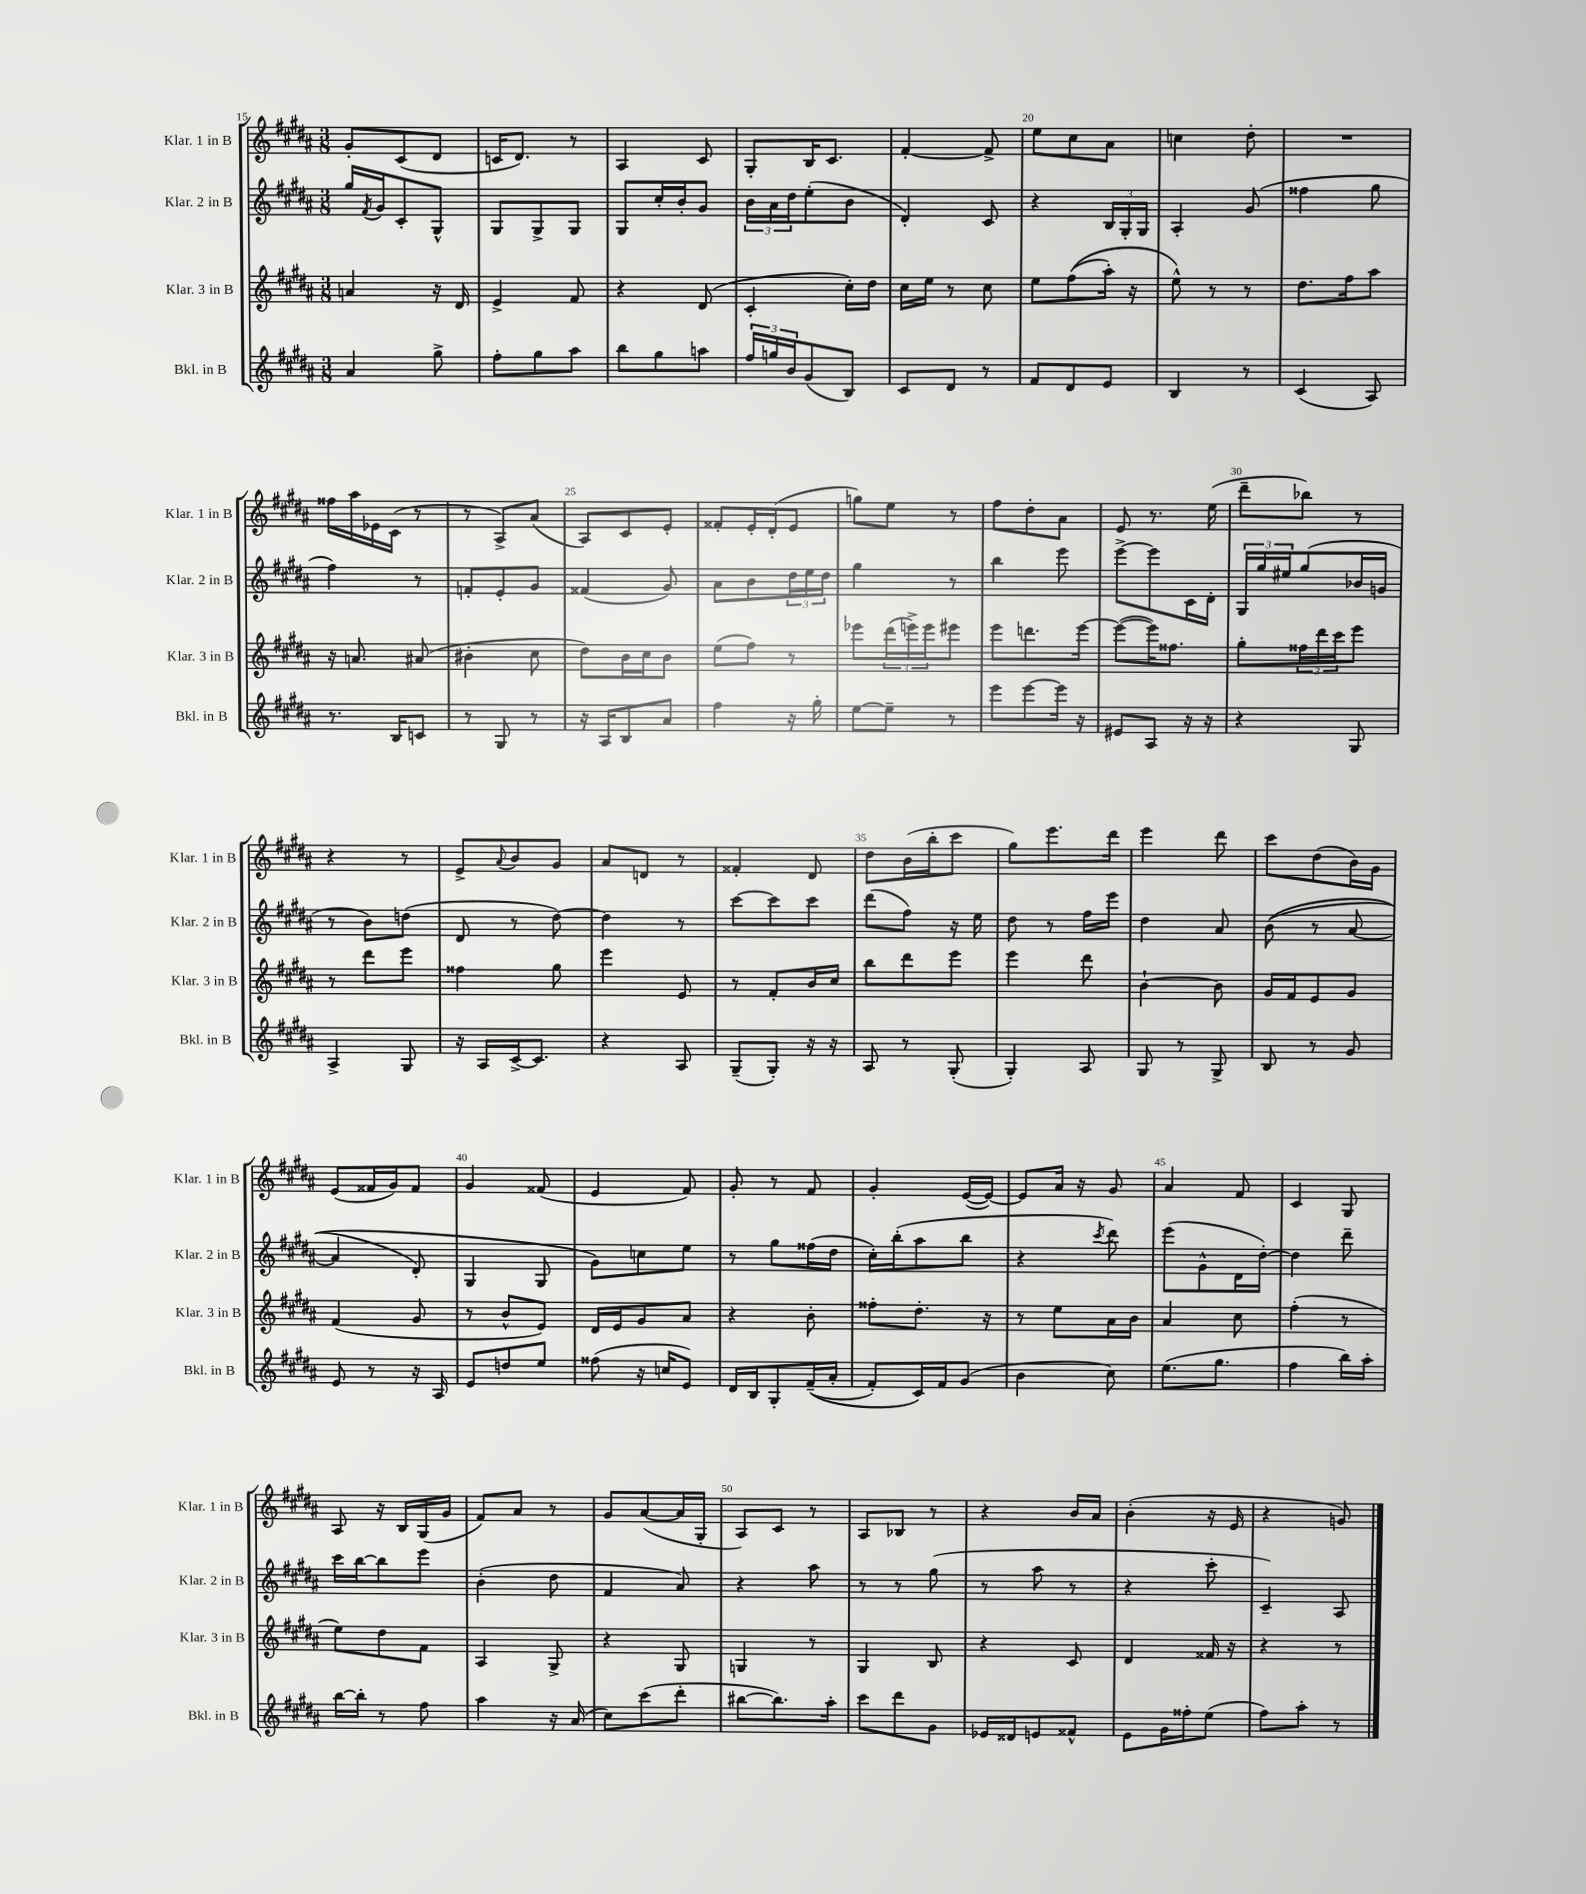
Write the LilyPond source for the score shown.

<<
\new StaffGroup <<
\new Staff = "s0" \with { instrumentName = "Klar. 1 in B" shortInstrumentName = "Klar. 1 in B" } {
    \clef treble \key b \major \numericTimeSignature \time 3/8
    gis'8-. cis'8( dis'8 |
    c'16 dis'8.) r8 |
    ais4 cis'8 |
    gis8-. b16 cis'8. |
    fis'4~-. fis'8-> |
    e''8 cis''8 ais'8 |
    c''4 dis''8-. |
    R4. |
    fisis''16 ais''16 ees'16 cis'16( r8 |
    r8 ais8->) ais'8( |
    ais8) cis'8 e'8-. |
    fisis'8-. e'16-. dis'16-.( e'8 |
    g''8) e''8 r8 |
    fis''8 dis''8-. ais'8 |
    e'8 r8. e''16( |
    dis'''8-- bes''8) r8 |
    r4 r8 |
    e'8-> \appoggiatura { ais'8 } b'8 gis'8 |
    ais'8 d'8 r8 |
    fisis'4-. dis'8 |
    dis''8 b'16( b''16-. cis'''8 |
    gis''8) e'''8. dis'''16 |
    e'''4 dis'''8 |
    cis'''8 dis''8( b'16) gis'16 |
    e'8( fisis'16 gis'16) fisis'8 |
    gis'4 fisis'8( |
    e'4 fis'8) |
    gis'8-. r8 fis'8 |
    gis'4-. e'16~( e'16~) |
    e'8 ais'16 r16 gis'8 |
    ais'4 fis'8 |
    cis'4 gis8 |
    ais8 r16 b16 gis16( gis'16 |
    fis'8) ais'8 r8 |
    gis'8 ais'8~( ais'16 gis16-. |
    ais8) cis'8 r8 |
    ais8 bes8 r8 |
    r4 b'16 ais'16 |
    b'4-.( r16 e'16 |
    r4 g'8) \bar "|." |
}
\new Staff = "s1" \with { instrumentName = "Klar. 2 in B" shortInstrumentName = "Klar. 2 in B" } {
    \clef treble \key b \major \numericTimeSignature \time 3/8
    gis''16 \acciaccatura { fis'8 } gis'16 cis'8-. gis8-^ |
    gis8 gis8-> gis8 |
    gis8 cis''16-. b'16-. gis'8 |
    \tuplet 3/2 { b'16 ais'16 dis''16 } e''8-.( b'8 |
    dis'4-.) cis'8 |
    r4 \tuplet 3/2 { b16 gis16-. gis16 } |
    ais4-. gis'8( |
    fisis''4 gis''8 |
    fis''4) r8 |
    f'8-. e'8-. gis'8 |
    fisis'4( gis'8) |
    ais'8 b'8 \tuplet 3/2 { dis''16 e''16 dis''16 } |
    gis''4 r8 |
    b''4 e'''8 |
    e'''8~-> e'''8 cis'16 dis'16-. |
    \tuplet 3/2 { gis16 gis''16 eis''16 } gis''8( bes'16 g'16 |
    r8 b'8) d''8( |
    dis'8 r8 dis''8~) |
    dis''4 r8 |
    cis'''8~ cis'''8 cis'''8 |
    dis'''8( fis''8) r16 e''16 |
    dis''8 r8 fis''16 e'''16 |
    dis''4 ais'8 |
    b'8(\( r8 ais'8~ |
    ais'4 dis'8-.) |
    gis4 gis8 |
    gis'8\) c''8 e''8 |
    r8 gis''8 fisis''16( dis''16 |
    cis''16-.) b''16-.( ais''8 b''8 |
    r4 \acciaccatura { cis'''8 } dis'''8) |
    e'''8( gis'8-^ dis'16 dis''16~-.) |
    dis''4 dis'''8-- |
    cis'''16 b''16~ b''8 e'''8 |
    b'4-.( dis''8 |
    fis'4 ais'8) |
    r4 ais''8 |
    r8 r8 gis''8( |
    r8 ais''8 r8 |
    r4 cis'''8-. |
    cis'4--) ais8 \bar "|." |
}
\new Staff = "s2" \with { instrumentName = "Klar. 3 in B" shortInstrumentName = "Klar. 3 in B" } {
    \clef treble \key b \major \numericTimeSignature \time 3/8
    a'4 r16 dis'16 |
    e'4-> fis'8 |
    r4 dis'8( |
    cis'4-. cis''16-.) dis''16 |
    cis''16 e''16 r8 cis''8 |
    e''8 fis''8(\( ais''16-.) r16 |
    e''8-^\) r8 r8 |
    dis''8. fis''16 ais''8 |
    r16 a'8. ais'8( |
    bis'4-. cis''8 |
    dis''8) b'16 cis''16 b'8 |
    e''8( fis''8) r8 |
    ees'''8 \tuplet 3/2 { dis'''16( e'''16->) e'''16 } eis'''8 |
    e'''8 d'''8. e'''16~ |
    e'''8~( e'''16) fisis''8. |
    gis''8-. \tuplet 3/2 { fisis''16 dis'''16 cis'''16 } e'''8 |
    r8 dis'''8 e'''8 |
    fisis''4 gis''8 |
    e'''4 e'8 |
    r8 fis'8-. b'16 cis''16 |
    b''8 dis'''8 e'''8 |
    e'''4 dis'''8 |
    b'4~-! b'8 |
    gis'16 fis'16 e'8 gis'8 |
    fis'4( gis'8 |
    r8 b'8-^ e'8) |
    dis'16 e'16 gis'8 ais'8 |
    r4 b'8-. |
    fisis''8-. dis''8.-. r16 |
    r8 e''8 ais'16 b'16 |
    ais'4 cis''8 |
    fis''4-.( r8 |
    e''8) dis''8 fis'8 |
    ais4 gis8-> |
    r4 gis8 |
    g4 r8 |
    gis4 b8 |
    r4 cis'8 |
    dis'4 fisis'16 r16 |
    r4 r8 \bar "|." |
}
\new Staff = "s3" \with { instrumentName = "Bkl. in B" shortInstrumentName = "Bkl. in B" } {
    \clef treble \key b \major \numericTimeSignature \time 3/8
    ais'4 gis''8-> |
    fis''8-. gis''8 ais''8 |
    b''8 gis''8 a''8 |
    \tuplet 3/2 { fis''16 g''16 b'16 } gis'8( b8) |
    cis'8 dis'8 r8 |
    fis'8 dis'8 e'8 |
    b4 r8 |
    cis'4( ais8) |
    r8. b16 c'8 |
    r8 gis8 r8 |
    r16 ais16 b8 ais'8 |
    fis''4 r16 gis''16-. |
    e''8~ e''8-- r8 |
    e'''8 e'''8~ e'''16 r16 |
    eis'8 ais8 r16 r16 |
    r4 gis8 |
    ais4-> gis8 |
    r16 ais16 cis'16~-> cis'8. |
    r4 ais8 |
    gis8--( gis8-.) r16 r16 |
    ais8 r8 gis8-.( |
    gis4-.) ais8 |
    gis8 r8 gis8-> |
    b8 r8 gis'8 |
    e'8 r8 r16 ais16 |
    e'8 d''8 e''8 |
    fisis''8( r16 c''16 e'8) |
    dis'16 b16 gis8-. fis'16--(\( ais'16-. |
    fis'8-.) cis'16\) fis'16 gis'8( |
    b'4 cis''8) |
    e''8.( gis''8. |
    fis''4 b''16) ais''16-. |
    b''16~ b''16-. r8 fis''8 |
    ais''4 r16 ais'16( |
    cis''8) cis'''8( dis'''8-. |
    bis''8~ bis''8.) ais''16-. |
    cis'''8 dis'''8 gis'8 |
    ees'16 disis'16 e'8 fisis'8-^ |
    e'8 gis'16 fisis''16-. e''8( |
    fis''8) ais''8-. r8 \bar "|." |
}
>>
>>
\layout { \context { \Score currentBarNumber = #15 \override BarNumber.break-visibility = ##(#f #t #t) barNumberVisibility = #(every-nth-bar-number-visible 5) } }
